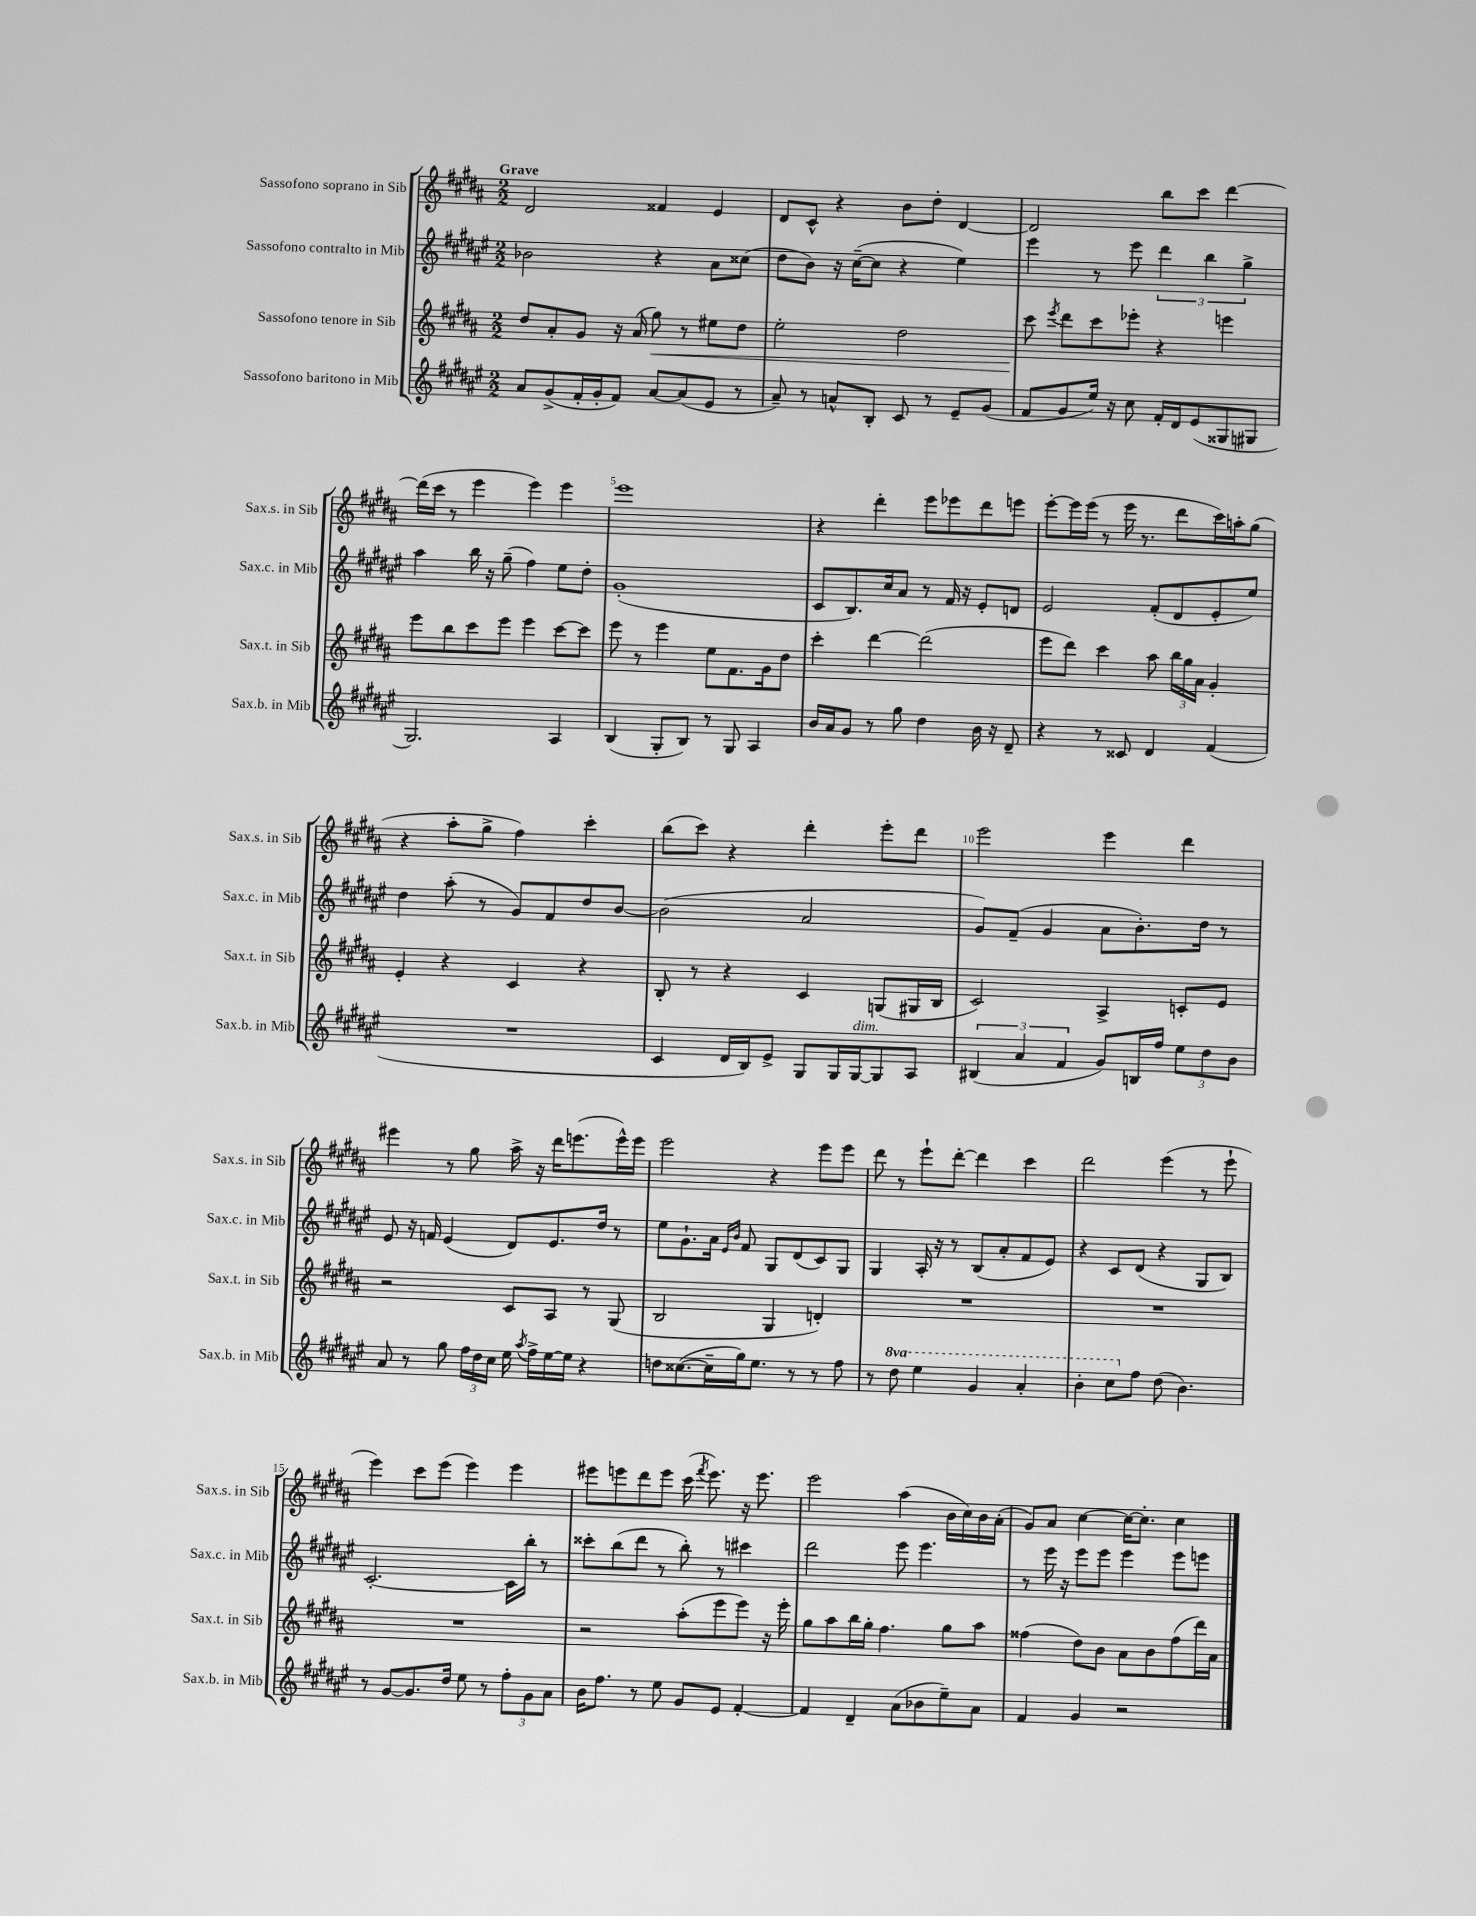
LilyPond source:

<<
\new StaffGroup <<
\new Staff = "s0" \with { instrumentName = "Sassofono soprano in Sib" shortInstrumentName = "Sax.s. in Sib" } {
    \clef treble \key b \major \numericTimeSignature \time 2/2 \tempo "Grave"
    \autoBeamOff dis'2 fisis'4 e'4 |
    dis'8[ cis'8]-^ r4 b'8[ dis''8]-. dis'4~ |
    dis'2 b''8[ cis'''8] dis'''4~ |
    dis'''16[( cis'''16] r8 e'''4 e'''4) e'''4 |
    e'''1 |
    r4 dis'''4-. e'''8[ ees'''8 dis'''8 e'''8] |
    e'''8[~-. e'''16 e'''16]( r8 e'''16 r8. dis'''8[ cis'''16) a''16-. gis''8]( |
    r4 ais''8[-. gis''8]-> fis''4) cis'''4-. |
    b''8[( cis'''8]) r4 dis'''4-. e'''8[-. dis'''8] |
    e'''2 e'''4 dis'''4 |
    eis'''4 r8 gis''8 ais''16-> r16 dis'''16[ e'''8.( e'''16-^) e'''16] |
    e'''2 r4 e'''8[ e'''8] |
    dis'''8 r8 e'''8[-! dis'''8]~-. dis'''4 cis'''4 |
    dis'''2 e'''4( r8 e'''8-! |
    e'''4) cis'''8[ e'''8]( e'''4) e'''4 |
    eis'''8[ e'''8 dis'''8 e'''8] cis'''16( \acciaccatura { fis'''8 } e'''8.) r16 e'''8. |
    e'''2 ais''4( b'16[ cis''16) b'16 ais'16]-.( |
    gis'8[) ais'8] cis''4~ cis''16[~ cis''8.]-. cis''4 \bar "|." |
}
\new Staff = "s1" \with { instrumentName = "Sassofono contralto in Mib" shortInstrumentName = "Sax.c. in Mib" } {
    \clef treble \key fis \major \numericTimeSignature \time 2/2
    \autoBeamOff bes'2 r4 ais'8[ cisis''8]( |
    dis''8[ b'8]) r16 cis''16[~--( cis''8] r4 eis''4) |
    eis'''4 r8 eis'''8 \tuplet 3/2 { dis'''4 b''4 gis''4-> } |
    ais''4 b''16 r16 gis''8--( fis''4) eis''8[ dis''8]-. |
    gis'1-.( |
    cis'8[ b8.) cis''16 ais'8] r8 fis'16 r16 eis'8[-. d'8] |
    eis'2 fis'8[-.( dis'8 eis'8-. eis''8]) |
    dis''4 ais''8-.( r8 gis'8[) fis'8 dis''8 b'8]~ |
    b'2( ais'2 |
    gis'8[) fis'8]--( gis'4 ais'8[ b'8.-.) dis''16] r8 |
    eis'8 r16 f'16 eis'4( dis'8[) eis'8. dis''16] r8 |
    eis''8[ gis'8.-! ais'16] \grace { eis'16[ b'16] } fis'8 gis8[ dis'8( cis'8) gis8] |
    gis4 ais16-. r16 r8 b8[( ais'8-. fis'8 eis'8]) |
    r4 cis'8[ dis'8]( r4 gis8[ b8]) |
    cis'2.~-. cis'16[ b''16]-. r8 |
    cisis'''8[-. b''8( dis'''8] r8 b''8-.) r8 cis'''4 |
    dis'''2 eis'''8 eis'''4. |
    r8 eis'''16 r16 eis'''8[ eis'''8] eis'''4 eis'''8[ e'''8] \bar "|." |
}
\new Staff = "s2" \with { instrumentName = "Sassofono tenore in Sib" shortInstrumentName = "Sax.t. in Sib" } {
    \clef treble \key b \major \numericTimeSignature \time 2/2
    \autoBeamOff dis''8[ ais'8-. gis'8] r16 ais'16( gis''8\<) r8 eis''8[ dis''8] |
    e''2-. dis''2 |
    cis'''8\! \acciaccatura { e'''8 } dis'''8[ cis'''8 ees'''8]-. r4 e'''4 |
    e'''8[ b''8 cis'''8 e'''8] e'''4 cis'''8[~ cis'''8] |
    e'''8 r8 e'''4 e''8[ fis'8. gis'16 dis''8] |
    cis'''4-. dis'''4~ dis'''2( |
    e'''8[ dis'''8]) cis'''4 ais''8 \tuplet 3/2 { b''16[ gis''16 ais'16] } gis'4-. |
    e'4-. r4 cis'4 r4 |
    b8-. r8 r4 cis'4 g8[( gis16 b16] |
    cis'2) ais4-> c'8[-. e'8] |
    r2 cis'8[ ais8] r8 gis8( |
    b2 gis4 d'4-.) |
    R1 |
    R1 |
    R1 |
    r2 ais''8[-.( e'''8 e'''8]) r16 e'''16-. |
    gis''8[ ais''8 b''16 gis''16]-. fis''4. gis''8[ ais''8] |
    fisis''4( dis''8[) b'8] ais'8[ b'8 fisis''8( dis'''16) ais'16] \bar "|." |
}
\new Staff = "s3" \with { instrumentName = "Sassofono baritono in Mib" shortInstrumentName = "Sax.b. in Mib" } {
    \clef treble \key fis \major \numericTimeSignature \time 2/2 \set Staff.ottavationMarkups = #ottavation-simple-ordinals
    \autoBeamOff ais'8[ gis'8->( fis'16-. gis'16-. fis'8]) ais'8[~ ais'8( eis'8] r8 |
    ais'8--) r8 a'8[-^ b8]-. cis'8 r8 eis'8[-- gis'8]( |
    fis'8[ gis'8 eis''16]) r16 cis''8 fis'16[-. dis'16 eis'8( gisis8 gis8] |
    gis2.) ais4 |
    b4( gis8[-. b8]) r8 gis8 ais4 |
    b'16[ ais'16 gis'8] r8 gis''8 dis''4 b'16 r16 dis'8-- |
    r4 r8 cisis'8 dis'4 fis'4( |
    R1 |
    cis'4 dis'16[ b16) eis'8]-> gis8[ gis16 gis16~^\markup { \italic "dim." } gis8 ais8] |
    \tuplet 3/2 { bis4( ais'4 fis'4 } gis'8[) b16 fis''16] \tuplet 3/2 { eis''8[ dis''8 b'8] } |
    ais'8 r8 gis''8 \tuplet 3/2 { fis''16[ dis''16 cis''16] } eis''16 \acciaccatura { ais''8 } fis''16[-> eis''16~ eis''16] r4 |
    d''8[ cisis''8.~( cisis''16-- gis''16) eis''8.] r8 r8 fis''8 |
    r8 \ottava #1 dis'''8 eis'''4 gis''4 ais''4-. |
    b''4-. cis'''8[ \ottava #0 fis''8] dis''8( b'4.) |
    r8 gis'8[~ gis'8. dis''16] eis''8 r8 \tuplet 3/2 { fis''8[-. gis'8 ais'8] } |
    b'16[ fis''8.] r8 eis''8 gis'8[ eis'8] fis'4~-. |
    fis'4 dis'4-- ais'8[( bes'8 eis''8--) ais'8] |
    fis'4 gis'4 r2 \bar "|." |
}
>>
>>
\layout { \context { \Score \override BarNumber.break-visibility = ##(#f #t #t) barNumberVisibility = #(every-nth-bar-number-visible 5) } }
